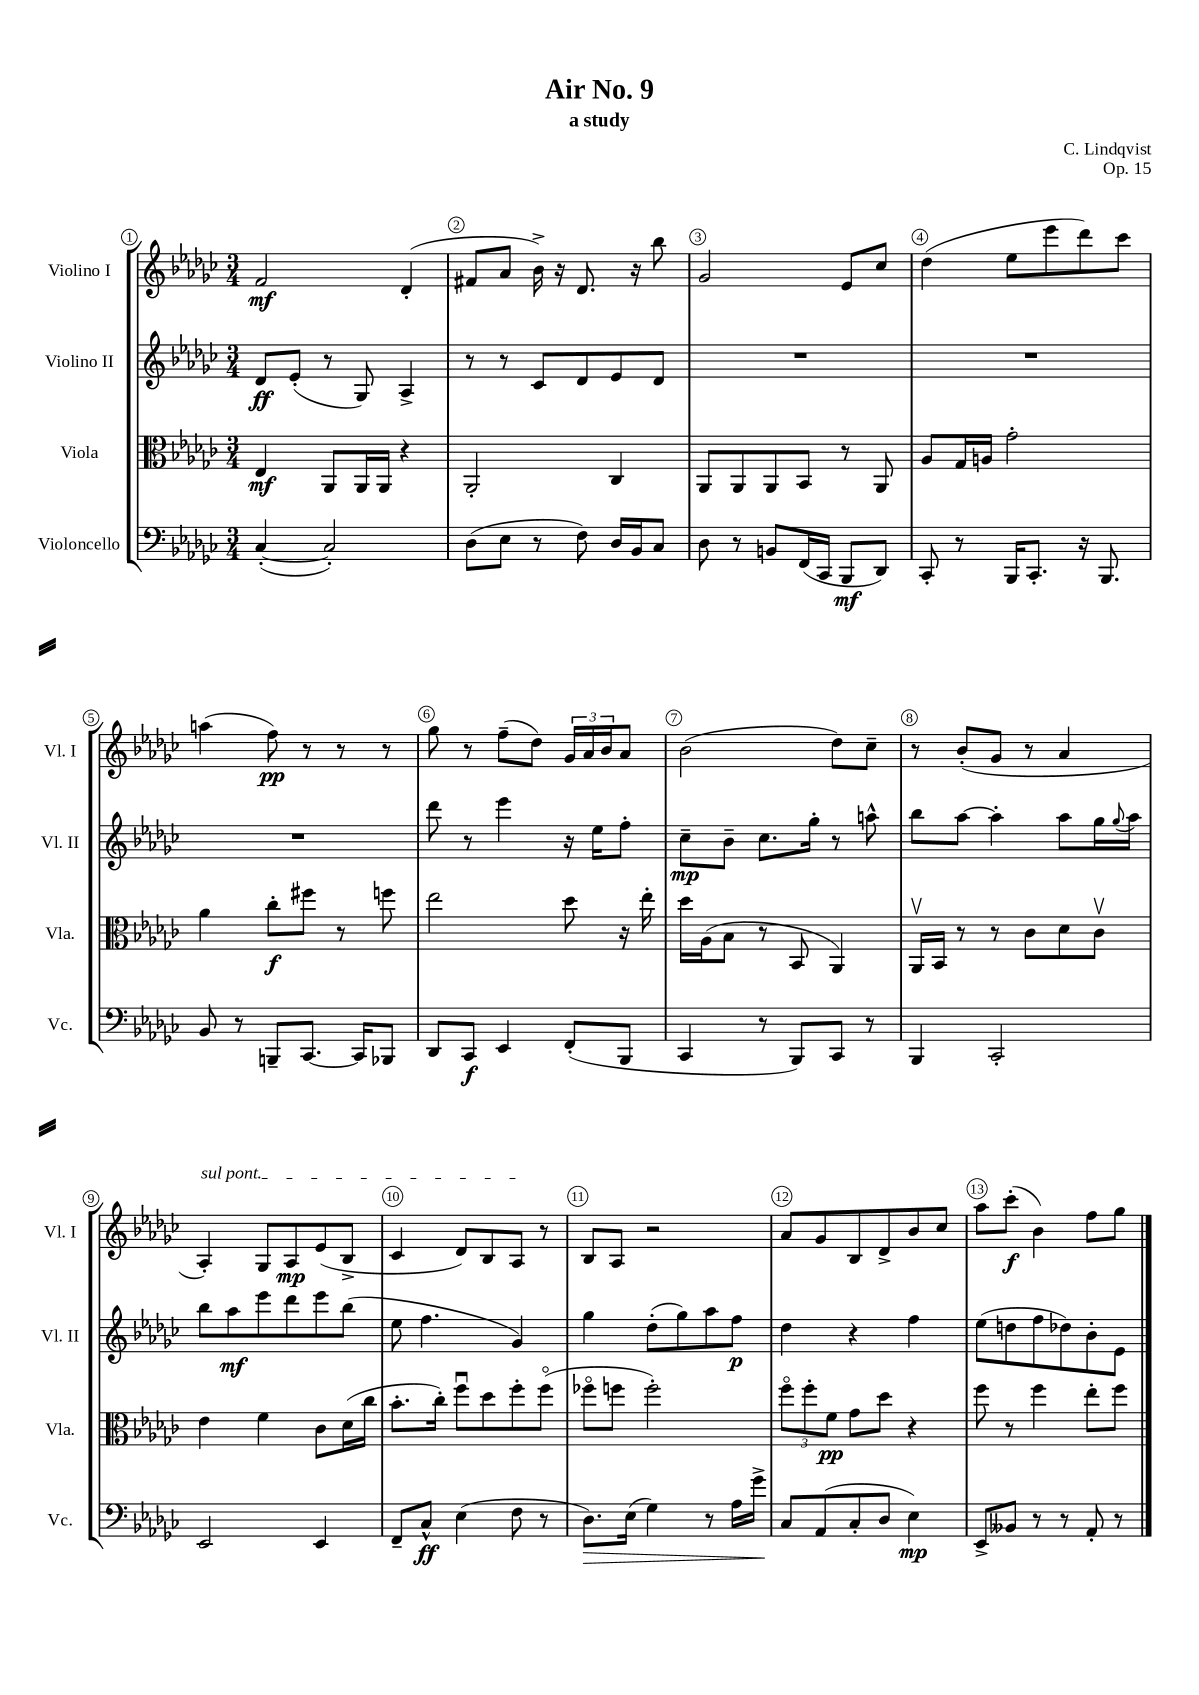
\header { title = "Air No. 9" composer = "C. Lindqvist" subtitle = "a study" opus = "Op. 15" }
<<
\new StaffGroup <<
\new Staff = "s0" \with { instrumentName = "Violino I" shortInstrumentName = "Vl. I" } {
    \clef treble \key ges \major \numericTimeSignature \time 3/4
    f'2\mf des'4-.( |
    fis'8 aes'8 bes'16->) r16 des'8. r16 bes''8 |
    ges'2 ees'8 ces''8 |
    des''4( ees''8 ees'''8 des'''8) ces'''8 |
    a''4( f''8\pp) r8 r8 r8 |
    ges''8 r8 f''8--( des''8) \tuplet 3/2 { ges'16 aes'16 bes'16 } aes'8 |
    bes'2( des''8) ces''8-- |
    r8 bes'8-.( ges'8 r8 aes'4 |
    \once \override TextSpanner.bound-details.left.text = \markup { \italic "sul pont." } aes4-.\startTextSpan) ges8 aes8\mp ees'8( bes8-> |
    ces'4 des'8) bes8 aes8\stopTextSpan r8 |
    bes8 aes8 r2 |
    aes'8 ges'8 bes8 des'8-> bes'8 ces''8 |
    aes''8 ces'''8-.\f( bes'4) f''8 ges''8 \bar "|." |
}
\new Staff = "s1" \with { instrumentName = "Violino II" shortInstrumentName = "Vl. II" } {
    \clef treble \key ges \major \numericTimeSignature \time 3/4
    des'8\ff ees'8-.( r8 ges8) aes4-> |
    r8 r8 ces'8 des'8 ees'8 des'8 |
    R2. |
    R2. |
    R2. |
    des'''8 r8 ees'''4 r16 ees''16 f''8-. |
    ces''8--\mp bes'8-- ces''8. ges''16-. r8 a''8-^ |
    bes''8 aes''8~ aes''4-. aes''8 ges''16 \appoggiatura { ges''8 } aes''16 |
    bes''8 aes''8\mf ees'''8 des'''8 ees'''8 bes''8( |
    ees''8 f''4. ges'4) |
    ges''4 des''8-.( ges''8) aes''8 f''8\p |
    des''4 r4 f''4 |
    ees''8( d''8 f''8 des''8) bes'8-. ees'8 \bar "|." |
}
\new Staff = "s2" \with { instrumentName = "Viola" shortInstrumentName = "Vla." } {
    \clef alto \key ges \major \numericTimeSignature \time 3/4
    ees4\mf aes,8 aes,16 aes,16 r4 |
    aes,2-. ces4 |
    aes,8 aes,8 aes,8 bes,8 r8 aes,8 |
    aes8 ges16 a16 ges'2-. |
    aes'4 ces''8-.\f fis''8 r8 f''8 |
    ees''2 des''8 r16 ees''16-. |
    des''16 aes16( bes8 r8 bes,8 aes,4) |
    aes,16\upbow bes,16 r8 r8 ces'8 des'8 ces'8\upbow |
    ees'4 f'4 ces'8 des'16( ces''16 |
    bes'8.-. ces''16-.) f''8\downbow des''8 f''8-. f''8\flageolet( |
    fes''8\flageolet f''8 f''2-.) |
    \tuplet 3/2 { f''8\flageolet f''8-. f'8\pp } ges'8 des''8 r4 |
    f''8 r8 f''4 ees''8-. f''8 \bar "|." |
}
\new Staff = "s3" \with { instrumentName = "Violoncello" shortInstrumentName = "Vc." } {
    \clef bass \key ges \major \numericTimeSignature \time 3/4
    ces4~-.( ces2-.) |
    des8( ees8 r8 f8) des16 bes,16 ces8 |
    des8 r8 b,8 f,16( ces,16 bes,,8\mf des,8) |
    ces,8-. r8 bes,,16 ces,8.-. r16 bes,,8. |
    bes,8 r8 b,,8-- ces,8.~ ces,16 bes,,8 |
    des,8 ces,8\f ees,4 f,8-.( bes,,8 |
    ces,4 r8 bes,,8) ces,8 r8 |
    bes,,4 ces,2-. |
    ees,2 ees,4 |
    f,8-- ces8-^\ff ees4( f8 r8 |
    des8.\>) ees16( ges4) r8 aes16 ges'16-> |
    ces8\! aes,8( ces8-. des8 ees4\mp) |
    ees,8-> beses,8 r8 r8 aes,8-. r8 \bar "|." |
}
>>
>>
\layout { \context { \Score \override BarNumber.break-visibility = ##(#f #t #t) barNumberVisibility = #all-bar-numbers-visible \override BarNumber.stencil = #(make-stencil-circler 0.1 0.3 ly:text-interface::print) } }
